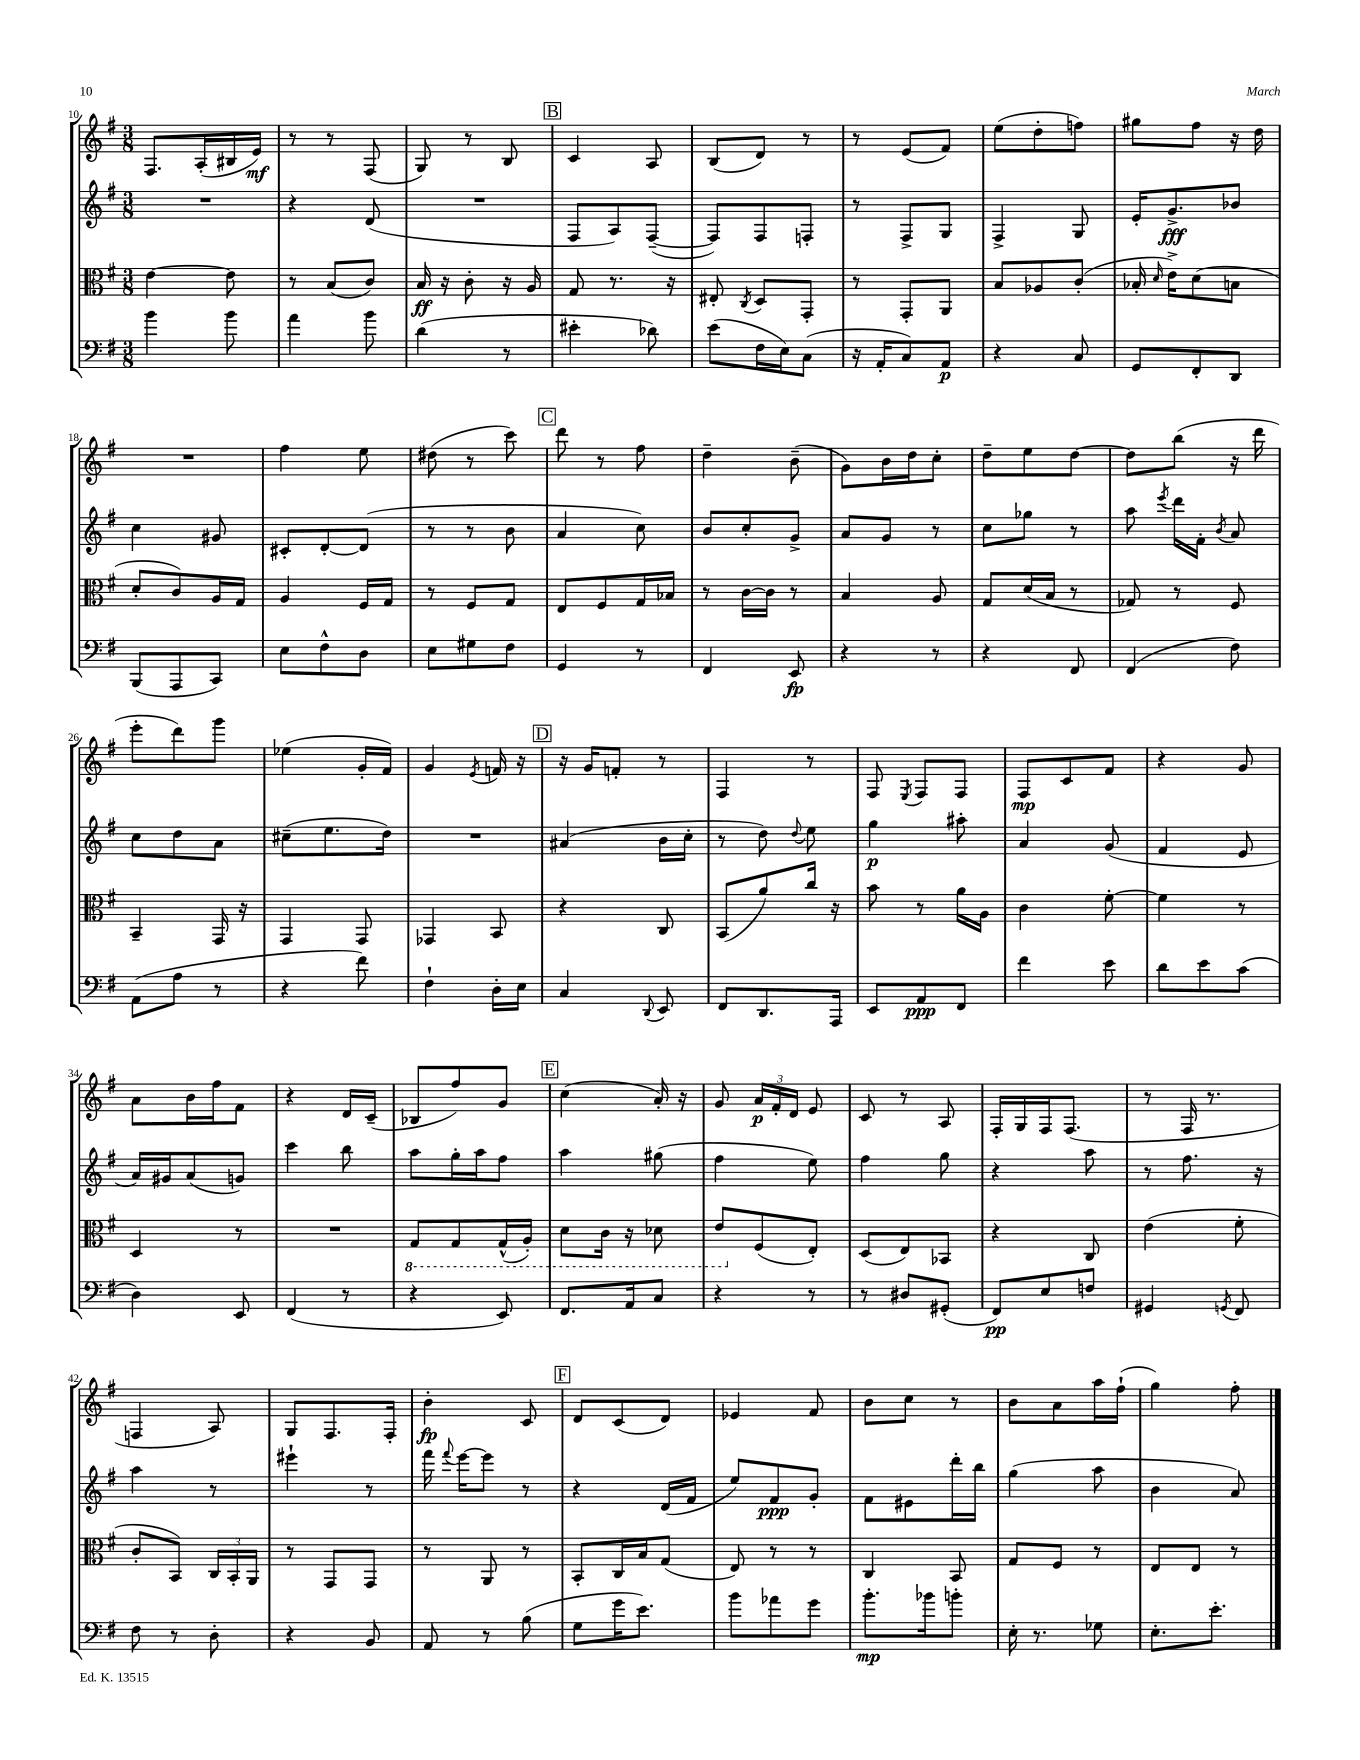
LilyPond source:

<<
\new StaffGroup <<
\new Staff = "s0" {
    \clef treble \key g \major \numericTimeSignature \time 3/8
    \autoBeamOff fis8.[ a16-.( bis16 e'16]\mf) |
    r8 r8 fis8( |
    g8) r8 b8 |
    \mark \markup { \box "B" } c'4 a8 |
    b8[( d'8]) r8 |
    r8 e'8[( fis'8]) |
    e''8[( d''8-. f''8]) |
    gis''8[ fis''8] r16 d''16 |
    R4. |
    fis''4 e''8 |
    dis''8( r8 c'''8) |
    \mark \markup { \box "C" } d'''8 r8 fis''8 |
    d''4-- b'8--( |
    g'8[) b'16 d''16 c''8]-. |
    d''8[-- e''8 d''8]~ |
    d''8[ b''8]( r16 d'''16 |
    e'''8[-. d'''8) g'''8] |
    ees''4( g'16[-. fis'16]) |
    g'4 \acciaccatura { e'8 } f'16 r16 |
    \mark \markup { \box "D" } r16 g'16[ f'8]-. r8 |
    fis4 r8 |
    fis8 \acciaccatura { e8 } fis8[ fis8] |
    fis8[\mp c'8 fis'8] |
    r4 g'8 |
    a'8[ b'16 fis''16 fis'8] |
    r4 d'16[ c'16]--( |
    bes8[ fis''8) g'8] |
    \mark \markup { \box "E" } c''4( a'16-.) r16 |
    g'8 \tuplet 3/2 { a'16[\p fis'16-. d'16] } e'8 |
    c'8 r8 a8 |
    fis16[-. g16 fis16 fis8.]( |
    r8 fis16 r8. |
    f4 a8) |
    g8[ fis8. fis16]-. |
    b'4-.\fp c'8 |
    \mark \markup { \box "F" } d'8[ c'8( d'8]) |
    ees'4 fis'8 |
    b'8[ c''8] r8 |
    b'8[ a'8 a''16 fis''16]-!( |
    g''4) fis''8-. \bar "|." |
}
\new Staff = "s1" {
    \clef treble \key g \major \numericTimeSignature \time 3/8
    \autoBeamOff R4. |
    r4 d'8( |
    R4. |
    \mark \markup { \box "B" } fis8[ a8) fis8]~--( |
    fis8[) fis8 f8]-. |
    r8 fis8[-> g8] |
    fis4-> g8 |
    e'16[-. g'8.->\fff bes'8] |
    c''4 gis'8 |
    cis'8[-. d'8~-. d'8]( |
    r8 r8 b'8 |
    \mark \markup { \box "C" } a'4 c''8) |
    b'8[ c''8-. g'8]-> |
    a'8[ g'8] r8 |
    c''8[ ges''8] r8 |
    a''8 \acciaccatura { e'''8 } d'''16[ fis'16]-. \acciaccatura { b'8 } a'8 |
    c''8[ d''8 a'8] |
    cis''8[--( e''8. d''16]) |
    R4. |
    \mark \markup { \box "D" } ais'4( b'16[ c''16]-. |
    r8 d''8) \appoggiatura { d''8 } e''8 |
    g''4\p ais''8-. |
    a'4 g'8( |
    fis'4 e'8 |
    a'16[) gis'16 a'8( g'8]) |
    c'''4 b''8 |
    a''8[ g''16-. a''16 fis''8] |
    \mark \markup { \box "E" } a''4 gis''8( |
    fis''4 e''8) |
    fis''4 g''8 |
    r4 a''8 |
    r8 fis''8. r16 |
    a''4 r8 |
    eis'''4-! r8 |
    fis'''16 \appoggiatura { fis'''8 } e'''16[~ e'''8] r8 |
    \mark \markup { \box "F" } r4 d'16[( fis'16] |
    e''8[) fis'8\ppp g'8]-. |
    fis'8[ eis'8 d'''16-. b''16] |
    g''4( a''8 |
    b'4 a'8) \bar "|." |
}
\new Staff = "s2" {
    \clef alto \key g \major \numericTimeSignature \time 3/8
    \autoBeamOff e'4~ e'8 |
    r8 b8[( c'8]) |
    b16\ff r16 c'8-. r16 a16 |
    \mark \markup { \box "B" } g8 r8. r16 |
    eis8-. \acciaccatura { c8 } d8[ g,8]-. |
    r8 g,8[-. a,8] |
    b8[ aes8 c'8]-.( |
    bes16-. \grace { d'16 } e'16[->) d'8( b8] |
    d'8[-. c'8) a16 g16] |
    a4 fis16[ g16] |
    r8 fis8[ g8] |
    \mark \markup { \box "C" } e8[ fis8 g16 bes16] |
    r8 c'16[~ c'16] r8 |
    b4 a8 |
    g8[ d'16( b16] r8 |
    ges8) r8 fis8 |
    b,4-- g,16 r16 |
    g,4 g,8 |
    ges,4 b,8 |
    \mark \markup { \box "D" } r4 c8 |
    b,8[( a'8) c''16] r16 |
    b'8 r8 a'16[ a16] |
    c'4 fis'8~-. |
    fis'4 r8 |
    d4 r8 |
    R4. |
    \ottava #-1 g,8[ g,8 g,16-^( a,16]-.) |
    \mark \markup { \box "E" } d8[ c16] r16 des8 |
    e8[ \ottava #0 fis8( e8]-.) |
    d8[( e8) bes,8] |
    r4 c8 |
    e'4( fis'8-. |
    c'8[-. b,8]) \tuplet 3/2 { c16[ b,16-. a,16] } |
    r8 g,8[ g,8] |
    r8 a,8 r8 |
    \mark \markup { \box "F" } b,8[-. c16 b16 g8]( |
    e8) r8 r8 |
    c4 b,8 |
    g8[ fis8] r8 |
    e8[ e8] r8 \bar "|." |
}
\new Staff = "s3" {
    \clef bass \key g \major \numericTimeSignature \time 3/8
    \autoBeamOff b'4 b'8 |
    a'4 b'8 |
    d'4( r8 |
    \mark \markup { \box "B" } eis'4-. des'8) |
    e'8[( fis16 e16) c8]( |
    r16 a,16[-. c8) a,8]\p |
    r4 c8 |
    g,8[ fis,8-. d,8] |
    b,,8[( a,,8 c,8]) |
    e8[ fis8-^ d8] |
    e8[ gis8 fis8] |
    \mark \markup { \box "C" } g,4 r8 |
    fis,4 e,8\fp |
    r4 r8 |
    r4 fis,8 |
    fis,4( fis8) |
    a,8[( a8] r8 |
    r4 fis'8) |
    fis4-! d16[-. e16] |
    \mark \markup { \box "D" } c4 \appoggiatura { d,8 } e,8 |
    fis,8[ d,8. a,,16] |
    e,8[ a,8\ppp fis,8] |
    fis'4 e'8 |
    d'8[ e'8 c'8]( |
    d4) e,8 |
    fis,4( r8 |
    r4 e,8) |
    \mark \markup { \box "E" } fis,8.[ a,16 c8] |
    r4 r8 |
    r8 dis8[ gis,8]-.( |
    fis,8[\pp) e8 f8] |
    gis,4 \acciaccatura { g,8 } fis,8 |
    fis8 r8 d8-. |
    r4 b,8 |
    a,8 r8 b8( |
    \mark \markup { \box "F" } g8[ g'16 e'8.]) |
    b'8[ aes'8 g'8] |
    b'8.[-.\mp bes'16 b'8]-. |
    e16-. r8. ges8 |
    e8.[-. e'8.]-. \bar "|." |
}
>>
>>
\layout { \context { \Score currentBarNumber = #10 } }
